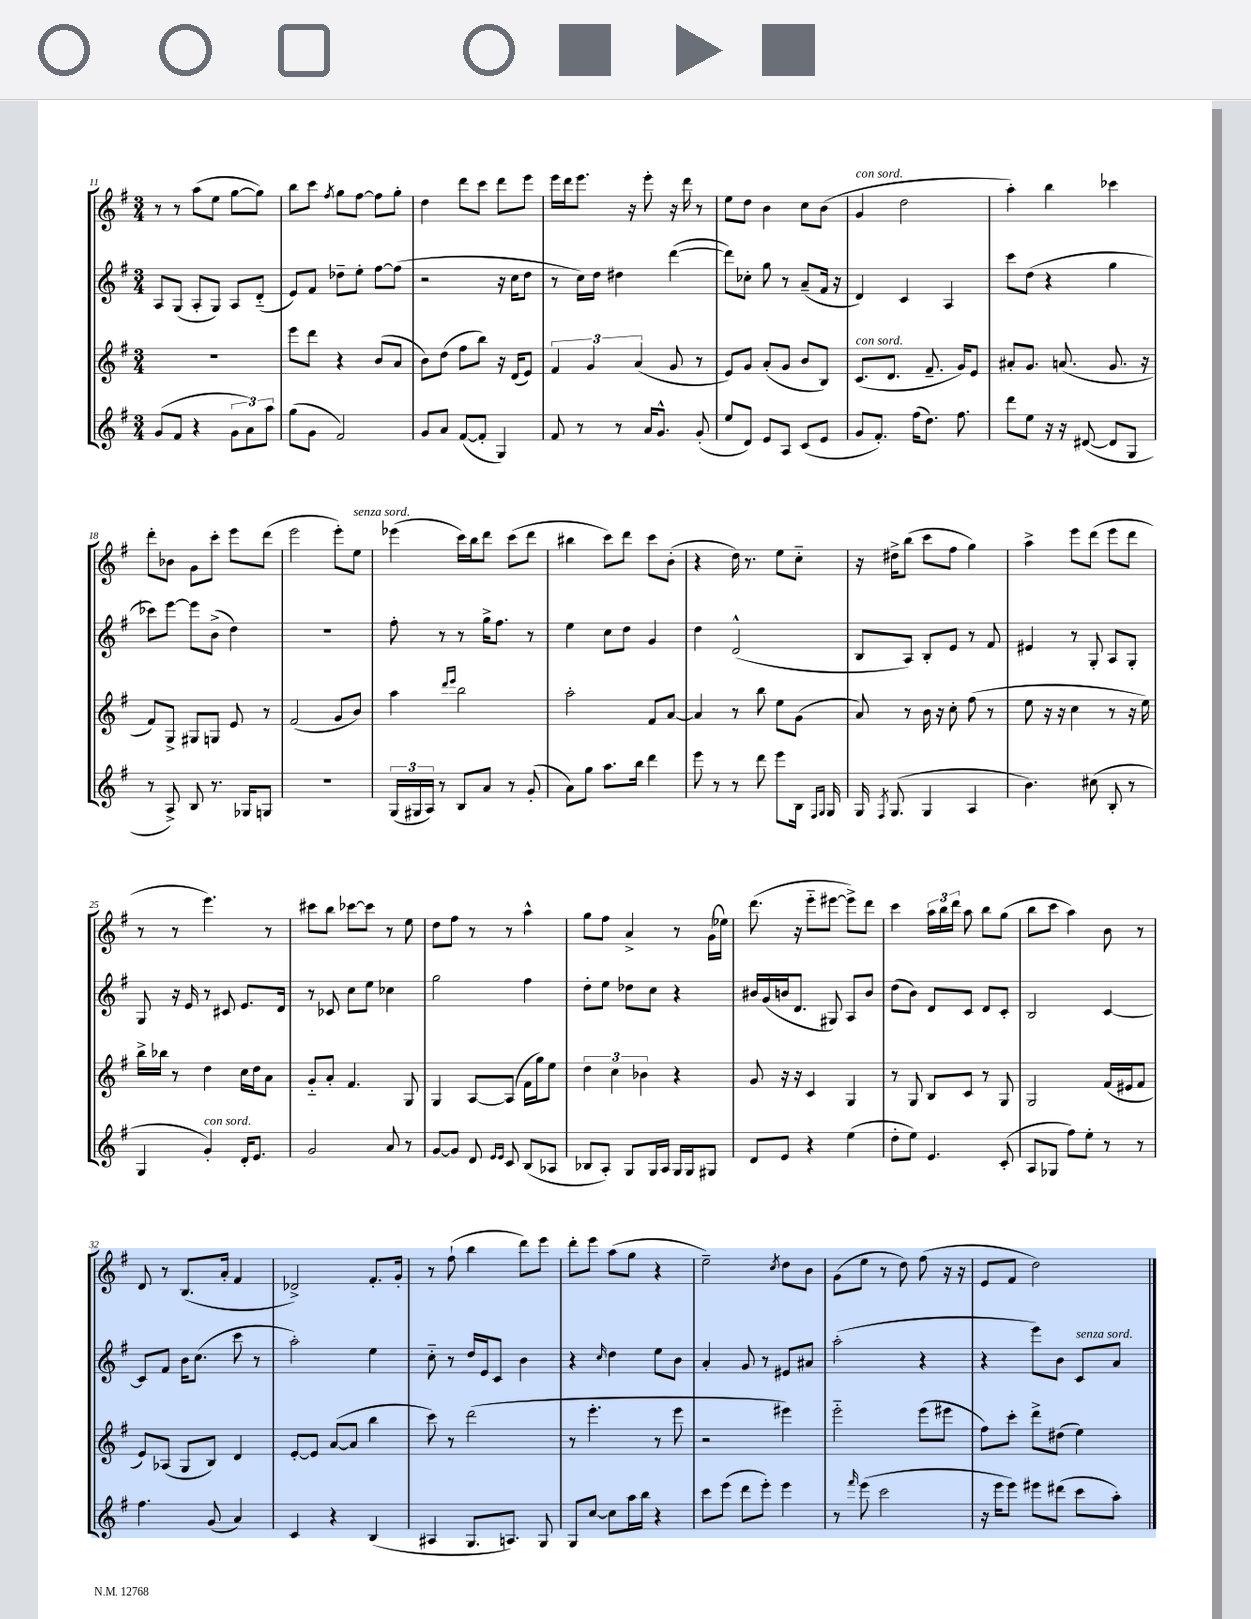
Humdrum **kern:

**kern	**kern	**kern	**kern
*staff4	*staff3	*staff2	*staff1
*clefG2	*clefG2	*clefG2	*clefG2
*k[f#]	*k[f#]	*k[f#]	*k[f#]
*M3/4	*M3/4	*M3/4	*M3/4
(8g	2.r	8A	8r
8f#	.	(8G	8r
4r	.	8A'	(8aa
.	.	8G)	8ee
12g	.	8A	[8gg
12a)	.	.	.
.	.	(8d'~	8gg])
12aa	.	.	.
=	=	=	=
(8gg	8eee	8e)	8bb
8g	8ddd	8f#	8ccc
.	.	.	8qff#
2f#)	4r	8dd-~	8gg
.	.	8ee'	[8ff#
.	(8b	[8ff#	8ff#]
.	8a	(8ff#]	8gg'
=	=	=	=
8g	8b)	2r	4dd
8a	(8dd	.	.
([8f#	8ff#	.	8ddd
8f#']	8bb)	.	8ccc
4G)	16r	16r	8ddd
.	(16d	16cc	.
.	8e)	8dd	8eee
=	=	=	=
8f#	6f#	8r	16eee
.	.	.	16ddd
8r	.	16cc)	8.eee
.	6g	.	.
.	.	16dd	.
8r	.	4dd#	.
.	.	.	16r
.	(6a	.	.
16a	.	.	8eee'
8.g^^	.	.	.
.	8g	([4ddd	16r
.	.	.	16ddd
(8g'	8r	.	8r
=	=	=	=
8ee	8e)	8ddd])	8ee
8d)	8g	8cc-'	8dd
8e	(8a'	8gg	4b
8A	8g	8r	.
(8c	8b	(8a~	8cc
8e	8B)	16f#	(8b
.	.	16r	.
=	=	=	=
8g	(8.c	4d)	4g
8.f#')	.	.	.
.	8.d	.	.
.	.	4c	2dd
(16ff#	.	.	.
8.dd)	8.f#~	.	.
.	.	4A	.
8.ff#	16g)	.	.
.	8e	.	.
=	=	=	=
8ddd	8a#'	8ccc	4aa')
8ee	8.g	(8dd	.
16r	.	4r	4bb
16r	(8.a	.	.
([8d#	.	.	.
8d#]	8.g	4gg	4ccc-
8G	.	.	.
.	16r	.	.
=	=	=	=
8r	8f#)	8ccc-)	8ddd'
8A^)	8G^	[8eee	8b-
8B	8G#	8eee]	8g
8.r	8G	(8b^	8ccc'
.	8e	4dd)	8eee
16G-	.	.	.
8G	8r	.	(8ddd
=	=	=	=
2.r	(2f#	2.r	2eee
.	8g	.	8eee')
.	8b)	.	8ee
=	=	=	=
(24G	4aa	8ff#'	(4eee-
24G#	.	.	.
24A)	.	.	.
8r	.	8r	.
.	16qqddd	.	.
.	16qqeee	.	.
8B	2bb	8r	16ccc)
.	.	.	16bb
8a	.	16gg^	8ddd
.	.	8.ff#	.
8r	.	.	(8ccc
(8g'	.	8r	8ddd
=	=	=	=
8a)	2aa'	4ee	4bb#
8gg	.	.	.
8.aa	.	8cc	8ccc)
.	.	8dd	8ddd
16bb	.	.	.
4ddd	8f#	4g	8ccc
.	[8a	.	(8b'
=	=	=	=
8eee	4a]	4dd	4r
8r	.	.	.
8r	8r	(2d^^	16dd)
.	.	.	8.r
8ddd	8bb	.	.
8eee	8ee	.	8ee
16B	(8g	.	8cc'~
16qqF#	.	.	.
16qqG	.	.	.
16G	.	.	.
=	=	=	=
16G	8a)	8B	16r
8qF#	.	.	.
(8.G	.	.	16dd#^
.	8r	8A)	(8bb
4G	16b	8B'	8ccc
.	16r	.	.
.	8cc'	8e	8ff#
4A	(8ff#	8r	4gg)
.	8r	8f#	.
=	=	=	=
4.b)	8ee	4e#	4aa^
.	16r	.	.
.	16r	.	.
.	4cc	8r	8eee
(8cc#	.	8G'	(8ddd
8B'	8r	8A	8eee
8r	16r	8G'	8ddd
.	16ee)	.	.
=	=	=	=
4G	16bb^	8G	8r
.	16bb-	.	.
.	8r	16r	8r
.	.	16e	.
4g')	4dd	8r	4.eee)
.	.	8c#	.
16d'	16cc	8.e	.
8.e	16dd	.	.
.	8a	.	8r
.	.	16d	.
=	=	=	=
2g	8g'~	8r	8ccc#
.	8a'	8c-	8bb
.	4.f#	8cc	[8ccc-
.	.	8ee	8ccc-]
8a	.	4cc-	8r
8r	8G	.	8ee
=	=	=	=
[8g	4G	2gg	8dd
8g]	.	.	8ff#
8d	[8A	.	8r
16qqe	.	.	.
16qqe	.	.	.
8c	(8A]	.	8r
(8B	16f#	4ff#	4aa^^
.	16gg)	.	.
8A-	8ee	.	.
=	=	=	=
8B-	6dd	8dd'	8gg
8A')	.	8ee	8ff#
.	6cc	.	.
8G	.	8dd-	4a^
.	6b-	.	.
16G	.	8cc	.
16A	.	.	.
16G	4r	4r	8r
16G	.	.	.
8G#	.	.	(16g
.	.	.	16ee-)
=	=	=	=
8d	8g	16b#	(8.ddd
.	.	(16g	.
8e	16r	16b	.
.	16r	8.d	16r
4r	4c	.	8eee'~
.	.	8G#)	[8eee#
(4ee	4G	8A	8eee#^])
.	.	8b	8ddd
=	=	=	=
8dd'	8r	(8dd	4ccc
8ee)	8G	8b)	.
4.e	8B	8d	24aa
.	.	.	24bb
.	.	.	24ddd
.	8c	8c	8aa
.	8r	8d	8bb
(8c'	8G	8c'	(8gg
=	=	=	=
8A	2G	2B	8bb
8G-	.	.	8ccc
8ff#)	.	.	4aa)
8ee'	.	.	.
8r	(16f#	[4c	8b
.	16e#	.	.
8r	8f#	.	8r
=	=	=	=
4.ff#	8e)	8c]	8d
.	(8A-	8f#	8r
.	8G	16b	(8.B
.	.	(8.cc	.
(8g	8B)	.	.
.	.	.	16a'
4a)	4d	8ccc	4f#
.	.	8r	.
=	=	=	=
4c	[8e'	2aa')	2d-^)
.	8e]	.	.
4r	([8a	.	.
.	8a]	.	.
(4B	4bb	4ee	8.f#'
.	.	.	16g'
=	=	=	=
4A#	8ccc)	8cc'~	8r
.	8r	8r	(8ff#`
8.G	(2ddd	16dd	4bb
.	.	16e	.
.	.	8c	.
8.A)	.	.	.
.	.	4b	8ddd)
8G	.	.	8eee
=	=	=	=
8G	8r	4r	8ddd'
[8cc	4.eee'	.	8eee
.	.	16qqcc	.
8cc]	.	4dd	(8aa
16aa	.	.	8gg
16bb	.	.	.
4r	8r	8ee	4r
.	8eee	8b	.
=	=	=	=
8ccc	2r	4a'	2ee~)
(8eee	.	.	.
8ddd	.	8g	.
8eee')	.	8r	.
.	.	.	8qcc
4eee	4eee#)	8e#	8dd
.	.	8a#	8b
=	=	=	=
8r	2eee'~	(2aa'	(8g
16qqfff#	.	.	.
(8eee	.	.	8ee
2ccc	.	.	8r
.	.	.	8dd)
.	(8eee	4r	(8ff#
.	8eee#	.	16r
.	.	.	16r
=	=	=	=
16r	8ff#)	4r	8e
16eee	.	.	.
8eee)	8ccc'	.	8f#
8eee#	8ddd^	8eee)	2dd)
(8ddd#	(8dd#	8b	.
8ccc	4ee)	8c	.
8aa')	.	8a	.
==	==	==	==
*-	*-	*-	*-
